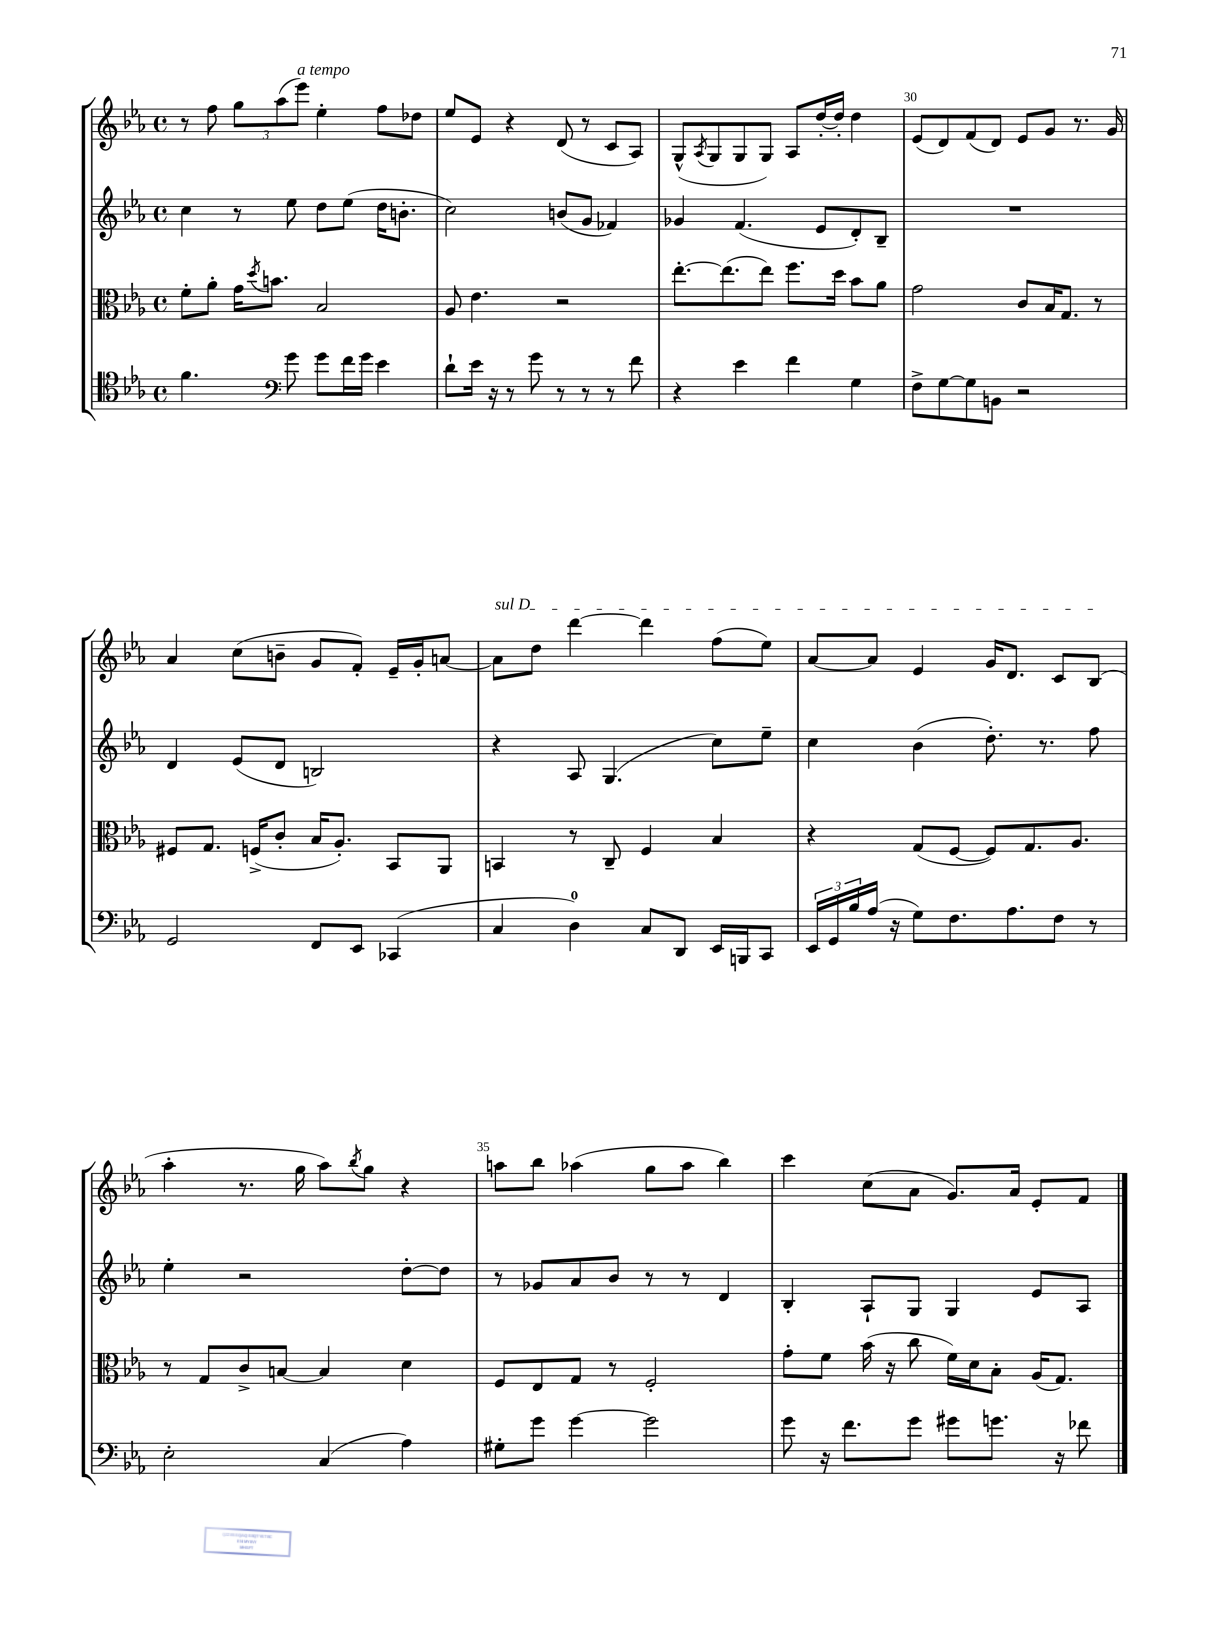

**kern	**kern	**kern	**kern
*part4	*part3	*part2	*part1
*staff4	*staff3	*staff2	*staff1
*clefC4	*clefC3	*clefG2	*clefG2
*k[b-e-a-]	*k[b-e-a-]	*k[b-e-a-]	*k[b-e-a-]
*M4/4	*M4/4	*M4/4	*M4/4
*met(c)	*met(c)	*met(c)	*met(c)
=27	=27	=27	=27
4.f\	8f'\L	4cc\	8r
.	8a-'\J	.	8ff\
.	16g\KL	8r	12gg\L
.	8qdd/	.	.
.	8.bn\J	.	.
.	.	.	(12aa-\
*clefF4	*	*	*
8g\	.	8ee-\	.
!	!	!	!LO:TX:a:i:t=a tempo
.	.	.	12eee-\J)
8g\L	2B-/	8dd\L	4ee-'\
16f\L	.	(8ee-\J	.
16g\JJ	.	.	.
4e-\	.	16dd\KL	8ff\L
.	.	8.bn'\J	.
.	.	.	8dd-X\J
=28	=28	=28	=28
8d`\L	8A-/	2cc\)	8ee-/L
16e-\Jk	4.e-\	.	8e-/J
16r	.	.	.
8r	.	.	4r
8g\	.	.	.
8r	2r	(8bn/L	(8d/
8r	.	8g/J	8r
8r	.	4f-X/)	8c/L
8f\	.	.	8A-/J)
=29	=29	=29	=29
4r	[8.ee-'\L	4g-X/	(8G^^/L
.	.	.	8qA-/
.	.	.	8G/
.	(8.ee-\]	.	.
4e-\	.	(4.f/	8G/
.	8ee-\J)	.	8G/J)
4f\	8.ff\L	.	8A-/L
.	.	8e-/L	[16dd'/L
.	16dd\Jk	.	16dd'/JJ]
4G\	8b-\L	8d'/)	4dd\
.	8a-\J	8B-~/J	.
=30	=30	=30	=30
8F^\L	2g\	1r	(8e-/L
[8G\	.	.	8d/)
8G\]	.	.	(8f/
8BBn\J	.	.	8d/J)
2r	8c/L	.	8e-/L
.	16B-/K	.	8g/J
.	8.G/J	.	.
.	.	.	8.r
.	8r	.	.
.	.	.	16g/
!!LO:LB:g=z
=31	=31	=31	=31
2GG/	8F#X/L	4d/	4a-/
.	8.G/J	.	.
.	.	(8e-/L	(8cc\L
.	(16Fn^/KL	.	.
.	8c'/J	8d/J	8bn~\J
8FF/L	16B-/KL	2Bn/)	8g/L
.	8.A-'/J)	.	.
8EE-/J	.	.	8f'/J)
(4CC-X/	8BB-/L	.	16e-~/LL
.	.	.	16g'/J
.	8AA-/J	.	[8an/J
=32	=32	=32	=32
!	!	!	!LO:TX:a:i:t=sul D
4C/	4BBn/	4r	8a\L]
.	.	.	8dd\J
4D\)	8r	8A-/	[4ddd\
.	8C~/	(4.G/	.
8C/L	4F/	.	4ddd\]
8DD/J	.	.	.
16EE-/LL	4B-/	8cc\L)	(8ff\L
16BBBn/J	.	.	.
8CC/J	.	8ee-~\J	8ee-\J)
=33	=33	=33	=33
24EE-/LL	4r	4cc\	[8a-/L
24GG/	.	.	.
24B-/	.	.	.
(16A-/JJ	.	.	8a-/J]
16r	.	.	.
8G\L)	(8G/L	(4b-\	4e-/
8.F\	[8F/J	.	.
.	8F/L])	8.dd'\)	16g/KL
8.A-\	.	.	8.d/J
.	8.G/	.	.
.	.	8.r	.
8F\J	.	.	8c/L
.	8.A-/J	.	.
8r	.	8ff\	(8B-/J
!!LO:LB:g=z
=34	=34	=34	=34
2E-'\	8r	4ee-'\	4aa-'\
.	8G/L	.	.
.	8c^/	2r	8.r
.	[8Bn/J	.	.
.	.	.	16gg\
(4C/	4B/]	.	8aa-\L)
.	.	.	8qbb-/
.	.	.	8gg\J
4A-\)	4d\	[8dd'\L	4r
.	.	8dd\J]	.
=35	=35	=35	=35
8G#X'\L	8F/L	8r	8aan\L
8g\J	8E-/	8g-X/L	8bb-\J
[4g\	8G/J	8a-/	(4aa-X\
.	8r	8b-/J	.
2g\]	2F'/	8r	8gg\L
.	.	8r	8aa-\J
.	.	4d/	4bb-\)
=36	=36	=36	=36
8g\	8g'\L	4B-'/	4ccc\
16r	8f\J	.	.
8.f\L	.	.	.
.	(16b-\	8A-`/L	(8cc\L
.	16r	.	.
8g\J	8cc\	8G/J	8a-\J
8g#X\L	16f\LL)	4G/	8.g/L)
.	16d\J	.	.
8.gn\J	8B-'\J	.	.
.	.	.	16a-/Jk
.	(16A-/KL	8e-/L	8e-'/L
16r	8.G/J)	.	.
8f-X\	.	8A-/J	8f/J
==	==	==	==
*-	*-	*-	*-
